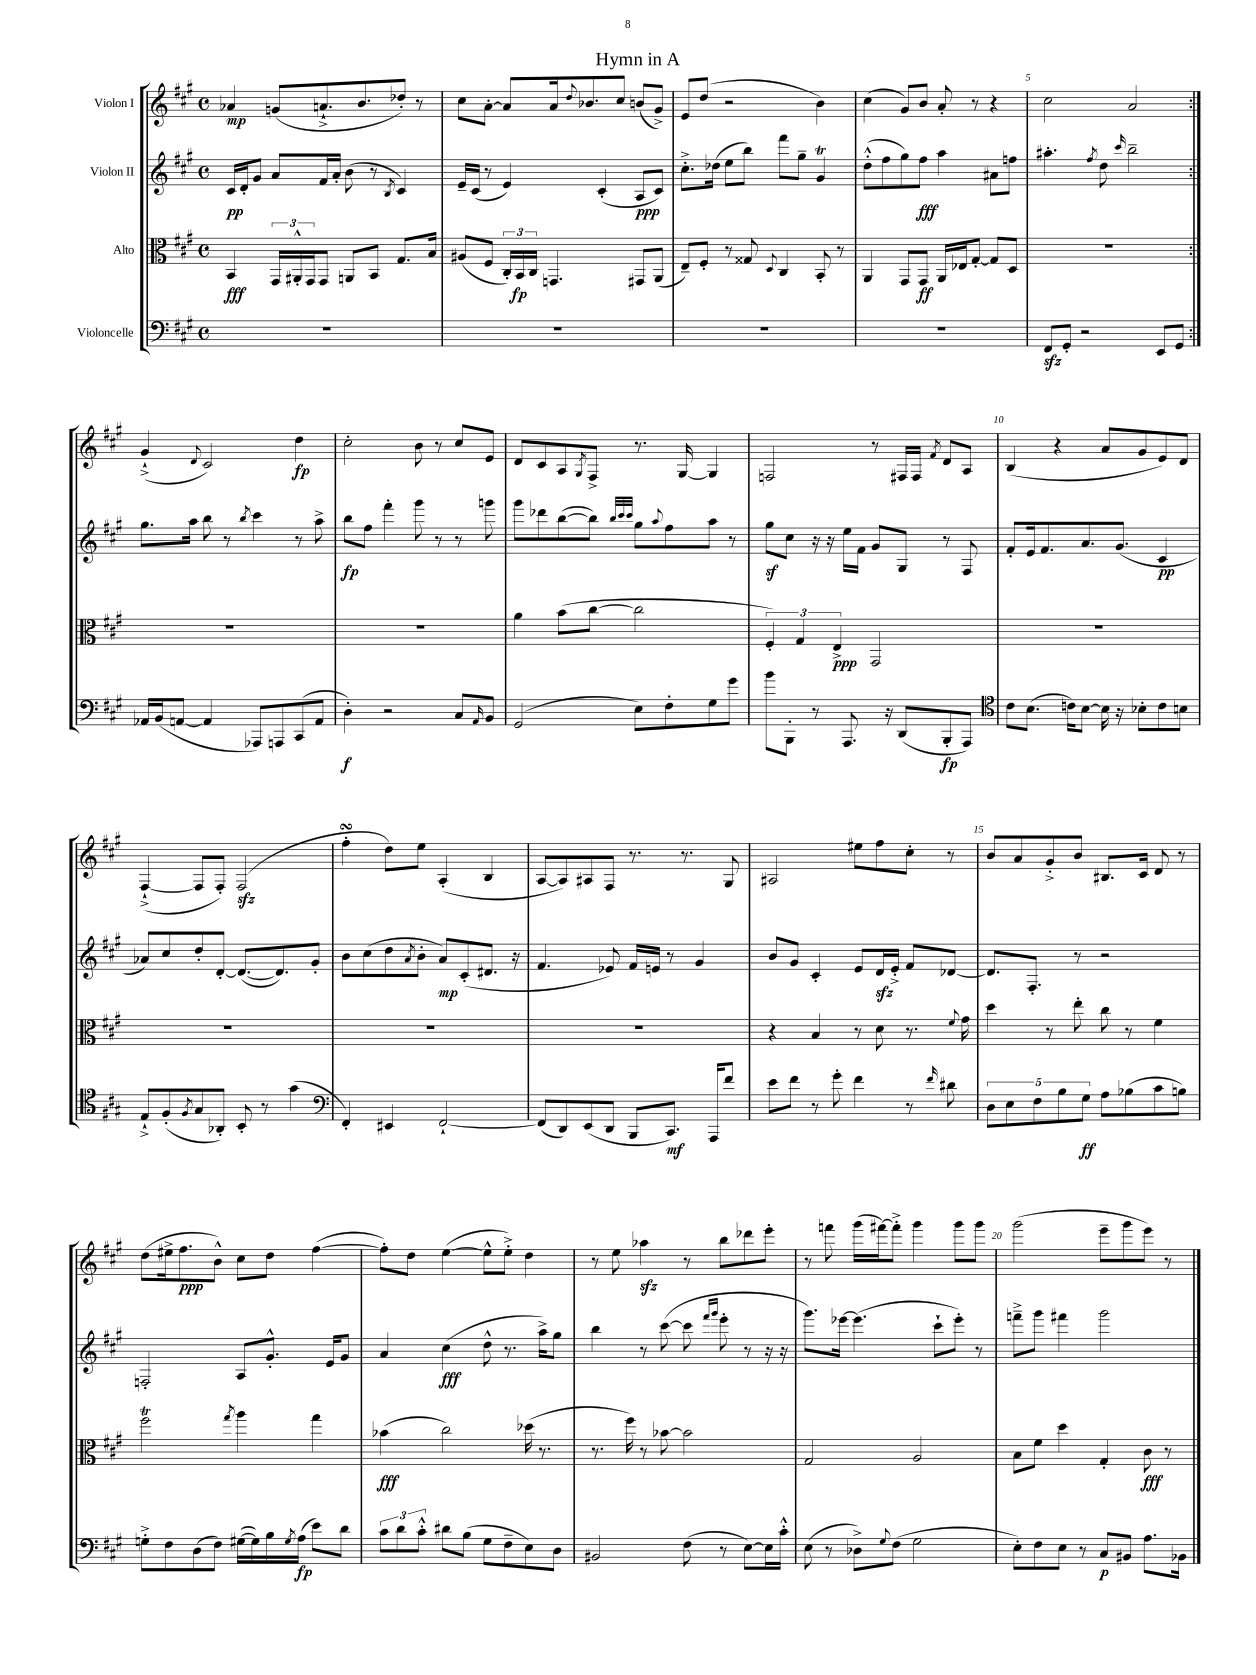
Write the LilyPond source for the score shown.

\header { title = "Hymn in A" }
<<
\new StaffGroup <<
\new Staff = "s0" \with { instrumentName = "Violon I" } {
    \clef treble \key a \major \defaultTimeSignature \time 4/4
    \repeat volta 2 { aes'4\mp g'8( a'8.-!-> b'8. des''8-.) r8 |
    cis''8 a'8~-. a'8 a'16 \appoggiatura { d''8 } bes'8. cis''8 b'8( gis'8->) |
    e'8 d''8( r2 b'4) |
    cis''4( gis'8) b'8 a'8-. r8 r4 |
    cis''2 a'2 | }
    gis'4-!->( \appoggiatura { d'8 } cis'2) d''4\fp |
    cis''2-. b'8 r8 cis''8 e'8 |
    d'8 cis'8 a8 \acciaccatura { gis8 } fis8-> r8. gis16~ gis4 |
    f2 r8 fis16 fis16 \acciaccatura { fis'8 } d'8 a8 |
    b4( r4 a'8 gis'8 e'8) d'8 |
    fis4~-!->( fis8 fis8-.) fis2\sfz( |
    fis''4-.\turn d''8) e''8 a4-.( b4 |
    a8~ a8) ais8 fis8 r8. r8. gis8 |
    ais2 eis''8 fis''8 cis''8-. r8 |
    b'8 a'8 gis'8-.-> b'8 bis8. cis'16 d'8 r8 |
    d''8( eis''16-> fis''8.\ppp b'8-^) cis''8 d''8 fis''4~( |
    fis''8-.) d''8 e''4~( e''8-^ e''8-.->) d''4 |
    r8 e''8 aes''4\sfz r8 b''8 des'''8 e'''8-. |
    r8 f'''8 gis'''16( fis'''16~) fis'''8-.-> gis'''4 gis'''8 gis'''8 |
    gis'''2( e'''8-- gis'''8 e'''8) r8 \bar "|." |
}
\new Staff = "s1" \with { instrumentName = "Violon II" } {
    \clef treble \key a \major \defaultTimeSignature \time 4/4
    \repeat volta 2 { cis'16\pp d'16-. gis'8 a'8 fis'16 a'16-. b'8( r8 \acciaccatura { b8 } cis'4) |
    e'16-- cis'16( r8 e'4) cis'4-.( a8\ppp cis'8) |
    cis''8.-.-> des''16( e''8 b''8) fis'''8 gis''8-- gis'4\trill |
    d''8-.-^( fis''8 gis''8) fis''8\fff a''4 ais'8 f''8 |
    ais''4.-. \acciaccatura { fis''8 } d''8 \grace { cis'''16 } b''2-- | }
    gis''8. a''16 b''8 r8 \acciaccatura { b''8 } cis'''4 r8 a''8-> |
    b''8\fp fis''8 fis'''4-. gis'''8 r8 r8 g'''8 |
    gis'''8 des'''8 b''8~( b''8) \grace { b''32 cis'''32 cis'''32 } gis''8 \appoggiatura { a''8 } fis''8 a''8 r8 |
    gis''8\sf cis''8 r16 r16 e''16 fis'16 gis'8 gis8 r8 fis8 |
    fis'8-. e'16 fis'8. a'8. gis'8.( cis'4\pp |
    aes'8) cis''8 d''8-. d'8~-. d'8.~( d'8.) gis'8-. |
    b'8 cis''8( d''8 \acciaccatura { a'8 } b'8-. a'8\mp) cis'8-.( dis'8. r16 |
    fis'4. ees'8) fis'16 e'16 r8 gis'4 |
    b'8 gis'8 cis'4-. e'8 d'16\sfz e'16-.-> fis'8 des'8~ |
    des'8. fis8.-. r8 r2 |
    f2-. a8 gis'8.-.-^ e'16 gis'8 |
    a'4 cis''4\fff( d''8-^ r8. a''16->) gis''8 |
    b''4 r8 cis'''8~( cis'''8 \grace { fis'''16 gis'''16 } e'''8-. r8 r16 r16 |
    gis'''8.) ees'''16~ ees'''4.( cis'''8-! ees'''8-.) r8 |
    f'''8---> gis'''8 fis'''4 gis'''2 \bar "|." |
}
\new Staff = "s2" \with { instrumentName = "Alto" } {
    \clef alto \key a \major \defaultTimeSignature \time 4/4
    \repeat volta 2 { b,4\fff \tuplet 3/2 { gis,16 ais,16-.-^ gis,16 } gis,8 a,8 b,8 gis8. b16 |
    ais8( fis8 \tuplet 3/2 { cis16-.) b,16\fp cis16 } g,4. gis,8 a,8( |
    e8--) fis8-. r8 gisis8 \appoggiatura { d8 } cis4 b,8-. r8 |
    a,4 gis,8 gis,8\ff a,16 ees16 gis8~-. gis8 d8 |
    R1 | }
    R1 |
    R1 |
    a'4 b'8( cis''8~ cis''2 |
    \tuplet 3/2 { fis4-.) gis4 e4->\ppp } gis,2 |
    R1 |
    R1 |
    R1 |
    R1 |
    r4 b4 r8 d'8 r8. \appoggiatura { fis'8 } gis'16 |
    d''4 r8 e''8-. cis''8 r8 fis'4 |
    fis''2\trill \acciaccatura { gis''8 } a''4 gis''4 |
    bes'4\fff( cis''2) des''16( r8. |
    r8. fis''16) r8 bes'8~ bes'2 |
    gis2 a2 |
    b8 fis'8 d''4 gis4-. cis'8\fff r8 \bar "|." |
}
\new Staff = "s3" \with { instrumentName = "Violoncelle" } {
    \clef bass \key a \major \defaultTimeSignature \time 4/4
    \repeat volta 2 { R1 |
    R1 |
    R1 |
    R1 |
    fis,8\sfz gis,8-. r2 e,8 gis,8 | }
    aes,16 b,16( a,8~ a,4 aes,,8) a,,8 cis,8( a,8 |
    d4-.\f) r2 cis8 \grace { a,16 } b,8 |
    gis,2( e8) fis8-. gis8 gis'8 |
    b'8 b,,8-. r8 a,,8. r16 d,8( b,,8-.\fp a,,8) |
    \clef tenor cis'8 b8.( c'16) b8~ b16 r16 bes8-. c'8 b8 |
    e8-!-> fis8-.( \acciaccatura { fis8 } gis8 aes,8-.) b,8-. r8 gis'4( |
    \clef bass fis,4-.) eis,4 fis,2~-! |
    fis,8( d,8) e,8( d,8 b,,8 cis,8.\mf) a,,16 fis'8 |
    e'8 fis'8 r8 gis'8-. fis'4 r8 \grace { fis'16 } dis'8 |
    \tuplet 5/4 { d8 e8 fis8 b8 gis8\ff } a8 bes8( cis'8 b8) |
    g8-.-> fis8 d8( fis8) gis16~( gis16) b16 \acciaccatura { gis8 } a16\fp( e'8) d'8 |
    \tuplet 3/2 { cis'8 d'8 cis'8-.-^ } dis'8 b8( gis8 fis8-- e8) d8 |
    bis,2 fis8( r8 e8~) e16 cis'16-.-^ |
    e8( r8 des8->) \appoggiatura { gis8 } fis8( gis2 |
    e8-.) fis8 e8 r8 cis8\p bis,8 a8. bes,16 \bar "|." |
}
>>
>>
\layout { \context { \Score \override BarNumber.break-visibility = ##(#f #t #t) barNumberVisibility = #(every-nth-bar-number-visible 5) } }
